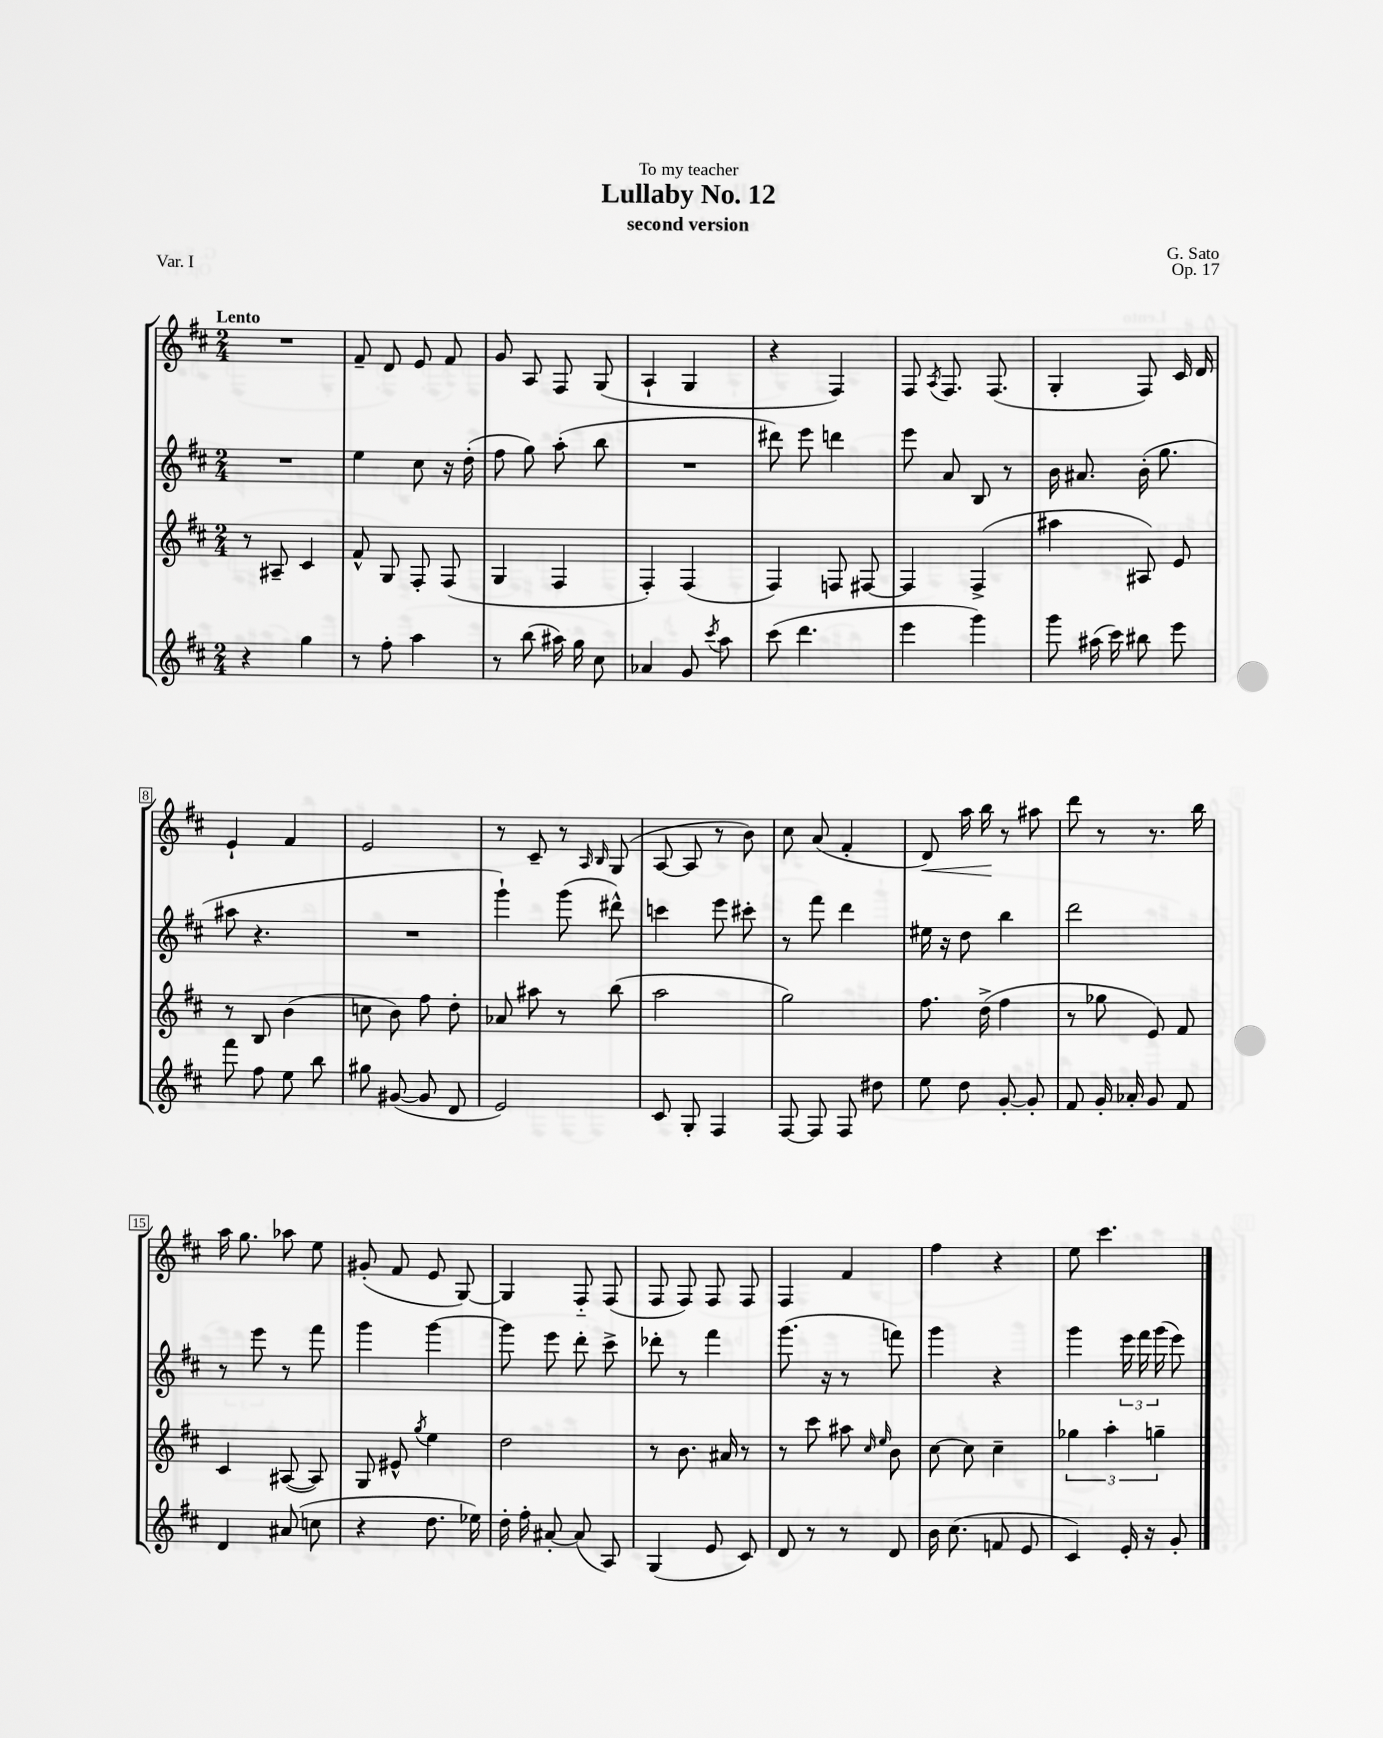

**kern	**kern	**kern	**kern	**dynam
*part4	*part3	*part2	*part1	*part1
*staff4	*staff3	*staff2	*staff1	*staff1
*clefG2	*clefG2	*clefG2	*clefG2	*
*k[f#c#]	*k[f#c#]	*k[f#c#]	*k[f#c#]	*
*M2/4	*M2/4	*M2/4	*M2/4	*
=1	=1	=1	=1	=1
!	!	!	!LO:TX:a:B:t=Lento	!
4r	8r	2r	2r	.
.	8A#X~/	.	.	.
4gg\	4c#/	.	.	.
=2	=2	=2	=2	=2
8r	8f#^^/	4ee\	8f#~/	.
8ff#'\	8G/	.	8d/	.
4aa\	8F#'/	8cc#\	8e/	.
.	(8F#/	16r	8f#/	.
.	.	(16dd'\	.	.
=3	=3	=3	=3	=3
8r	4G/	8ff#\	8g/	.
(8bb\	.	8gg\)	8A/	.
16aa#X\)	4F#/	(8aa'\	8F#/	.
16gg\	.	.	.	.
8cc#\	.	8bb\	(8G/	.
=4	=4	=4	=4	=4
4a-X/	4F#'/)	2r	4A`/	.
8g/	(4F#/	.	4G/	.
8qccc#/	.	.	.	.
8aa\	.	.	.	.
=5	=5	=5	=5	=5
(8ccc#\	4F#/)	8ddd#X\)	4r	.
4.ddd\	.	8eee\	.	.
.	8Fn/	4dddn\	4F#/)	.
.	[8F#X/	.	.	.
=6	=6	=6	=6	=6
4eee\	4F#/]	8eee\	8F#/	.
.	.	.	8qA/	.
.	.	8a/	8.F#/	.
4ggg\)	(4F#^/	8B/	.	.
.	.	.	(8.F#/	.
.	.	8r	.	.
=7	=7	=7	=7	=7
8ggg\	4aa#X\	16b\	4G'/	.
.	.	8.a#X/	.	.
(16aa#X\	.	.	.	.
16ccc#\)	.	.	.	.
8bb#X\	8A#X/)	(16b'\	8F#/)	.
.	.	8.gg\	.	.
8eee\	8e/	.	16c#/	.
.	.	.	16d/	.
!!LO:LB:g=z
=8	=8	=8	=8	=8
8fff#\	8r	8aa#X\	4e`/	.
8ff#\	8B/	4.r	.	.
8ee\	(4b\	.	4f#/	.
8bb\	.	.	.	.
=9	=9	=9	=9	=9
8gg#X\	8ccn\	2r	2e/	.
([8g#X/	8b\)	.	.	.
8g#/]	8ff#\	.	.	.
8d/	8dd'\	.	.	.
=10	=10	=10	=10	=10
2e/)	8a-X/	4ggg`\)	8r	.
.	8aa#X\	.	8c#~/	.
.	8r	(8ggg\	8r	.
.	.	.	16qqA/	.
.	.	.	16qqB/	.
.	(8bb\	8ddd#X^^\)	(8G/	.
=11	=11	=11	=11	=11
8c#/	2aa\	4cccn\	[8A/	.
8G'/	.	.	8A/]	.
4F#/	.	8eee\	8r	.
.	.	8ccc#X'\	8b\)	.
=12	=12	=12	=12	=12
[8F#/	2gg\)	8r	8cc#\	.
8F#/]	.	8fff#\	(8a/	.
8F#/	.	4ddd\	4f#'/	.
8dd#X\	.	.	.	.
=13	=13	=13	=13	=13
!	!	!	!	!LO:HP:b
8ee\	8.ff#\	16ee#X\	8d/)	<
.	.	16r	.	.
8dd\	.	8dd\	16aa\	.
.	(16dd^\	.	16bb\	.
[8g'/	4ff#\	4bb\	8r	[
8g'/]	.	.	8aa#X\	.
=14	=14	=14	=14	=14
8f#/	8r	2ddd\	8ddd\	.
16g'/	8gg-X\	.	8r	.
16a-X'/	.	.	.	.
8g/	8e/)	.	8.r	.
8f#/	8f#/	.	.	.
.	.	.	16bb\	.
!!LO:LB:g=z
=15	=15	=15	=15	=15
4d/	4c#/	8r	16aa\	.
.	.	.	8.gg\	.
.	.	8eee\	.	.
(8a#X/	([8A#X/	8r	8aa-X\	.
8ccn\	8A#/])	8fff#\	8ee\	.
=16	=16	=16	=16	=16
4r	8G/	4ggg\	(8g#X'/	.
.	8e#X^^/	.	8f#/	.
.	8qgg/	.	.	.
8.dd\	4ee\	[4ggg\	8e/	.
.	.	.	[8G/)	.
16ee-X\)	.	.	.	.
=17	=17	=17	=17	=17
16dd'\	2dd\	8ggg\]	4G/]	.
16ff#'\	.	.	.	.
[8a#X'/	.	8eee\	.	.
(8a#/]	.	8ddd'\	8F#/	.
8A/)	.	8ccc#^\	(8F#/	.
=18	=18	=18	=18	=18
(4G/	8r	8ddd-X'\	8F#/	.
.	8.b\	8r	8F#/)	.
8e/	.	4fff#\	8F#/	.
.	16a#X/	.	.	.
8c#/)	8r	.	8F#/	.
=19	=19	=19	=19	=19
8d/	8r	(8.ggg\	4F#/	.
8r	8ccc#\	.	.	.
.	.	16r	.	.
8r	8aa#X\	8r	4f#/	.
.	16qqcc#/	.	.	.
.	16qqee/	.	.	.
8d/	8b\	8fffn\)	.	.
=20	=20	=20	=20	=20
16b\	[8cc#\	4ggg\	4ff#\	.
(8.cc#\	.	.	.	.
.	8cc#\]	.	.	.
8fn/	4cc#~\	4r	4r	.
8e/	.	.	.	.
=21	=21	=21	=21	=21
4c#/)	6gg-X\	4ggg\	8ee\	.
.	.	.	4.ccc#\	.
.	6aa'\	.	.	.
16e'/	.	24eee\	.	.
.	.	24fff#\	.	.
16r	.	.	.	.
.	6ggn~\	(24ggg\	.	.
8g'/	.	8eee\)	.	.
==	==	==	==	==
*-	*-	*-	*-	*-
